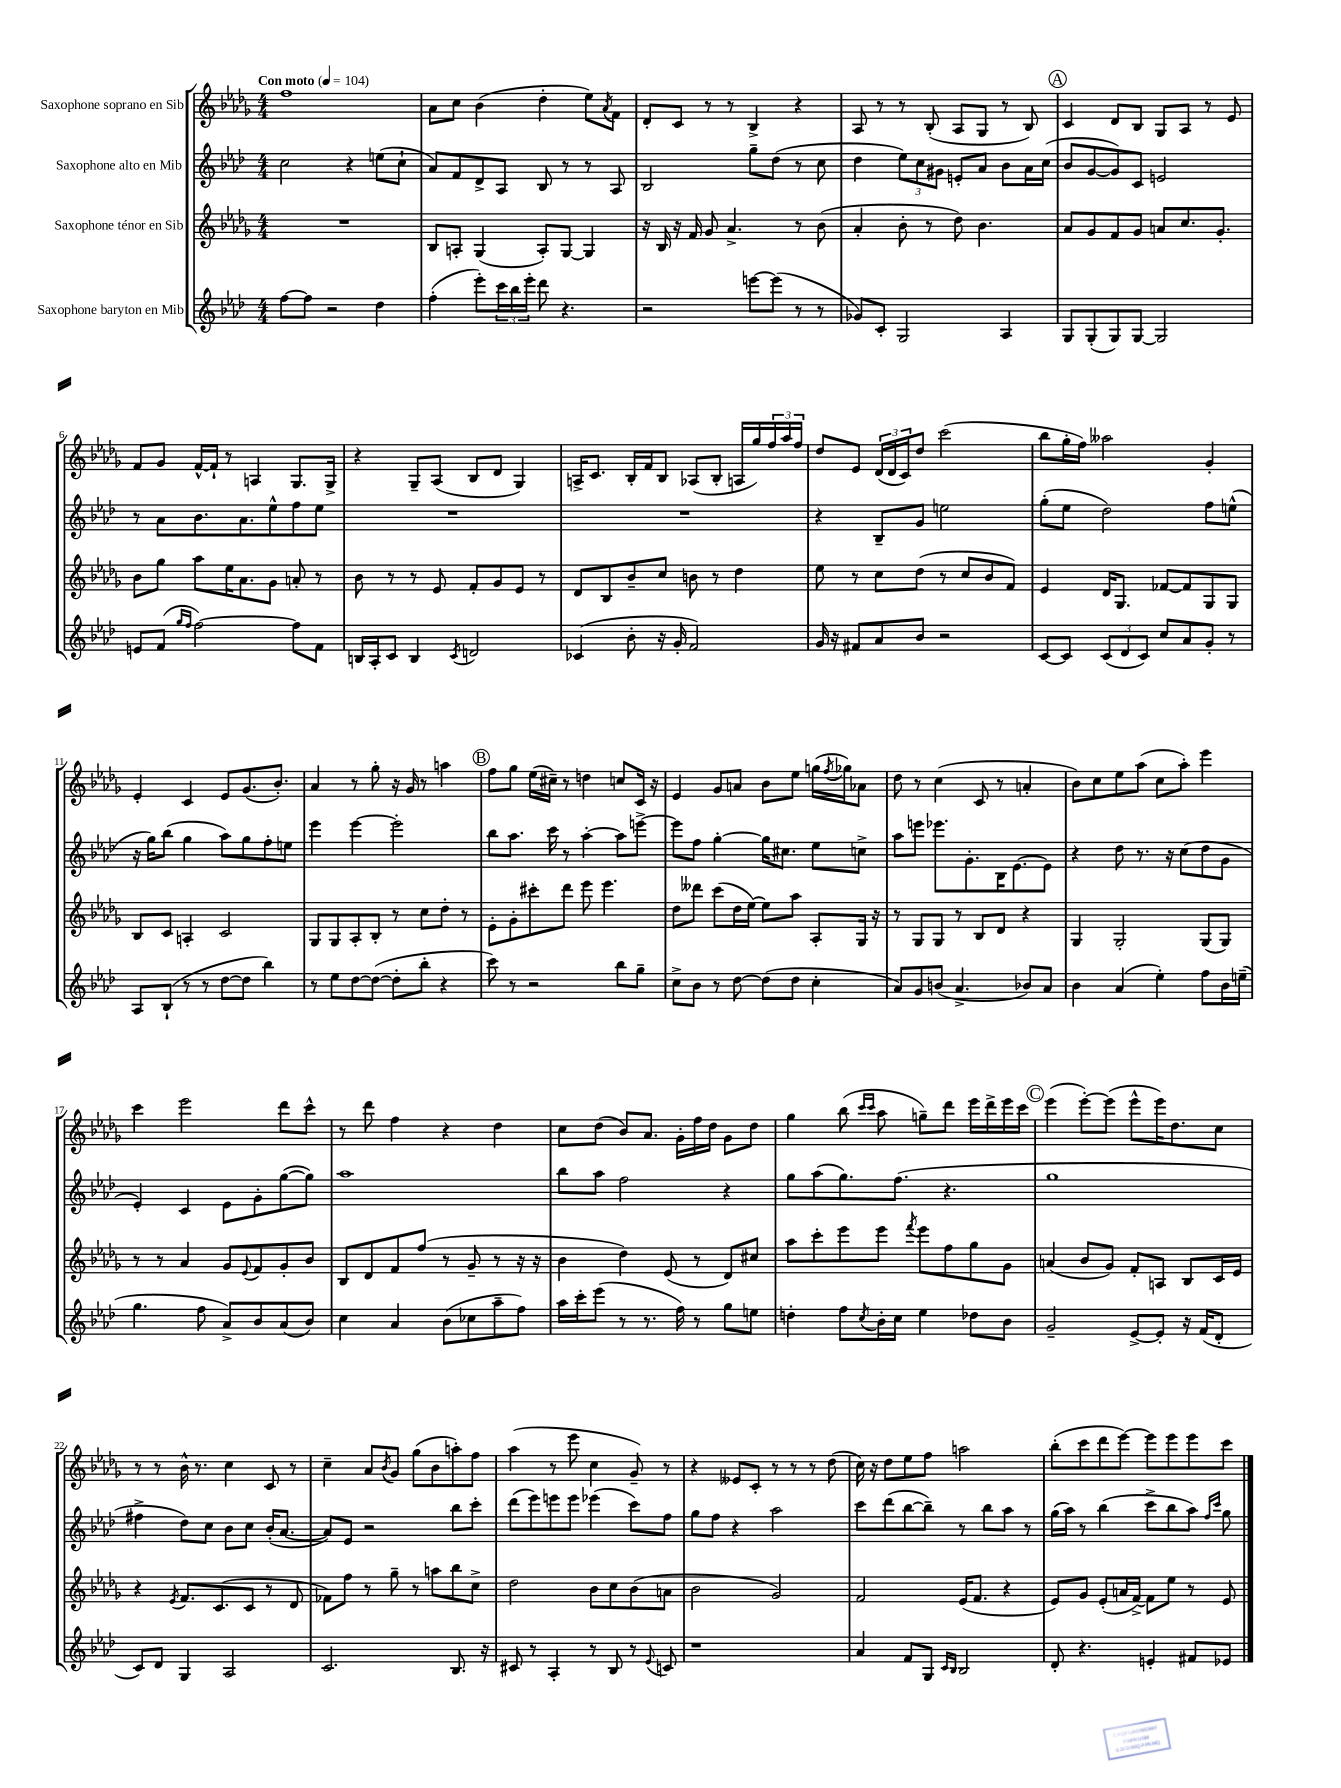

**kern	**kern	**kern	**kern
*part4	*part3	*part2	*part1
*staff4	*staff3	*staff2	*staff1
*I"Saxophone baryton en Mib	*I"Saxophone ténor en Sib	*I"Saxophone alto en Mib	*I"Saxophone soprano en Sib
*clefG2	*clefG2	*clefG2	*clefG2
*k[b-e-a-d-]	*k[b-e-a-d-g-]	*k[b-e-a-d-]	*k[b-e-a-d-g-]
*M4/4	*M4/4	*M4/4	*M4/4
*MM104	*MM104	*MM104	*MM104
=1	=1	=1	=1
!	!	!	!LO:TX:a:B:t=Con moto
[8ff\L	1r	2cc\	1ff
8ff\J]	.	.	.
2r	.	.	.
.	.	4r	.
4dd-\	.	(8een\L	.
.	.	8cc`\J	.
=2	=2	=2	=2
(4ff'\	8B-/L	8a-/L)	8a-\L
.	8An'/J	8f/	8cc\J
8eee-'\L)	(4G-/	8d-^/	(4b-\
24ccc\L	.	8A-/J	.
24bb-\	.	.	.
24eee-'\JJ	.	.	.
8ddd-\	8A'/L)	8B-/	4dd-'\
4.r	[8G-/J	8r	.
.	4G-/]	8r	8ee-\L)
.	.	.	8qa-/
.	.	8A-/	8f\J
=3	=3	=3	=3
2r	16r	2B-/	8d-'/L
.	16B-/	.	.
.	16r	.	8c/J
.	16f/	.	.
.	8g-/	.	8r
.	4.a-^/	.	8r
[8eeen\L	.	8gg~\L	4B-^/
(8eee\J]	.	(8dd-\J	.
8r	8r	8r	4r
8r	(8b-\	8cc\	.
=4	=4	=4	=4
8g-X/L)	4a-'/	4dd-\	8A-/
8c'/J	.	.	8r
2G/	8b-'\	12ee-\L)	8r
.	.	12cc\	.
.	8r	.	(8B-'/
.	.	12g#X\J	.
.	8dd-\)	8en'/L	8A-/L
.	4.b-\	8a-/J	8G-/J
4A-/	.	8b-\L	8r
.	.	16a-\L	8B-/)
.	.	(16cc\JJ	.
!!LO:REH:place=s1:t=A
=5	=5	=5	=5
8G/L	8a-/L	8b-/L	4c/
(8G'/	8g-/	[8g/	.
8G/)	8f/	8g/])	8d-/L
[8G/J	8g-/J	8c/J	8B-/J
2G/]	8an/L	2en/	8G-/L
.	8.cc/	.	8A-/J
.	.	.	8r
.	8.g-'/J	.	.
.	.	.	8e-/
!!LO:LB:g=z
=6	=6	=6	=6
8en/L	8b-\L	8r	8f/L
(8f/J	8gg-\J	8a-\L	8g-/J
16qqgg/LL	.	.	.
16qqff/JJ	.	.	.
[2ff\)	8aa-\L	8.b-\	[16f^^/LL
.	.	.	16f`/JJ]
.	16ee-\K	.	8r
.	8.a-\	8.a-\	.
.	.	.	4An/
.	8g-\J	8ee-^^\	.
8ff\L]	8an'/	8ff\	8.G-/L
8f\J	8r	8ee-\J	.
.	.	.	16G-^/Jk
=7	=7	=7	=7
16Bn/LL	8b-\	1r	4r
16A-'/J	.	.	.
8c/J	8r	.	.
4B/	8r	.	8G-~/L
.	8e-/	.	(8A-/J
8qc/	.	.	.
2dn/	8f'/L	.	8B-/L
.	8g-/	.	8d-/J
.	8e-/J	.	4G-/)
.	8r	.	.
=8	=8	=8	=8
(4c-X/	8d-/L	1r	16An^/KL
.	.	.	8.c/J
.	8B-/	.	.
8b-'\	8b-~/	.	16B-'/LL
.	.	.	16f/J
16r	8cc/J	.	8B-/J
16g'/	.	.	.
2f/)	8bn\	.	(8A-X/L
.	8r	.	8B-'/J
.	4dd-\	.	16An/LL
.	.	.	16gg-/)
.	.	.	24ff/
.	.	.	24aa-/
.	.	.	24ff/JJ
=9	=9	=9	=9
16g/	8ee-\	4r	8dd-/L
16r	.	.	.
8f#X/L	8r	.	8e-/J
8a-/	8cc\L	8B-~/L	(24d-/LL
.	.	.	24d-/
.	.	.	24c/J)
8b-/J	(8dd-\J	8g/J	8dd-/J
2r	8r	2een\	(2ccc\
.	8cc/L	.	.
.	8b-/	.	.
.	8f/J)	.	.
=10	=10	=10	=10
[8c/L	4e-/	(8gg'\L	8bb-\L
8c/J]	.	8ee-\J	16gg-'\L
.	.	.	16ff\JJ)
(12c/L	16d-/KL	2dd-\)	2aa--X\
.	8.G-/J	.	.
12d-/	.	.	.
12c/J)	.	.	.
8cc/L	[8f-X/L	.	.
8a-/	8f-/]	.	.
8g'/J	8G-/	8ff\L	4g-'/
8r	8G-/J	(8een^^\J	.
!!LO:LB:g=z
=11	=11	=11	=11
8A-/L	8B-/L	16r	4e-'/
.	.	16gg\KL)	.
(8B-`/J	8c/J	(8bb-\J	.
8r	4An'/	4gg\	4c/
8r	.	.	.
[8dd-\L	2c/	8aa-\L)	8e-/L
8dd-\J]	.	8gg\	(8.g-/
4bb-\)	.	8ff'\	.
.	.	.	8.b-'/J)
.	.	8een\J	.
=12	=12	=12	=12
8r	8G-/L	4eee-\	4a-/
8ee-\L	8G-/	.	.
[8dd-\	8A-'/	[4eee-\	8r
(8dd-\J_	8B-'/J	.	8gg-'\
8dd-'\L]	8r	2eee-'\]	16r
.	.	.	16g-/
8bb-'\J	8cc\L	.	8r
4r	8dd-'\J	.	4aan\
.	8r	.	.
!!LO:REH:place=s1:t=B
=13	=13	=13	=13
8ccc\)	8e-'\L	8bb-\L	8ff\L
8r	8g-'\	8.aa-\J	8gg-\J
2r	8ccc#X'\	.	(16ee-\LL
.	.	16ccc\	16cc#X~\JJ)
.	8ddd-\J	8r	8r
.	8eee-\	[4aa-'\	4ddn\
.	4.eee-\	.	.
8bb-\L	.	8aa-\L]	8ccn/L
8gg~\J	.	[8eeen^\J	16c/Jk
.	.	.	16r
=14	=14	=14	=14
8cc^\L	8dd-\L	8eee\L]	4e-/
8b-\J	8ddd--X\J	8ff\J	.
8r	(8ccc\L	[4gg'\	8g-/L
[8dd-\	16dd-\L	.	8an/J
.	[16ee-\JJ)	.	.
(8dd-\L]	8ee-\L]	16gg\KL]	8b-\L
.	.	8.cc#X\J	.
8dd-\J	8aa-\J	.	8ee-\J
4cc'\	8A-'/L	8ee-\L	(16ggn\LL
.	.	.	8qff/
.	.	.	16gg-X\J)
.	16G-/Jk	8ccn^\J	8a-X\J
.	16r	.	.
=15	=15	=15	=15
8a-/L)	8r	8aa-\L	8dd-\
8g/	8G-/L	8eeen\J	8r
(8bn/J	8G-/J	8.eee-X\L	(4cc\
4.a-^/	8r	.	.
.	.	8.g'\	.
.	8B-/L	.	8c/
.	8d-/J	16B-\K	8r
.	.	[8.e-\	.
8b-X/L)	4r	.	4an'/
8a-/J	.	8e-\J]	.
=16	=16	=16	=16
4b-\	4G-/	4r	8b-\L)
.	.	.	8cc\
(4a-/	2G-'/	8dd-\	8ee-\
.	.	8.r	(8aa-\J
4ee-'\)	.	.	8cc\L
.	.	16r	.
.	.	(8cc\L	8aa-'\J)
8ff\L	(8G-/L	8dd-\	4eee-\
16b-\L	8G-/J)	8g\J	.
(16een~\JJ	.	.	.
!!LO:LB:g=z
=17	=17	=17	=17
4.gg\	8r	4e-'/)	4ccc\
.	8r	.	.
.	4a-/	4c/	2eee-\
8ff\	.	.	.
8a-^/L)	8g-/L	8e-\L	.
.	8qqe-/	.	.
8b-/	8f/	8g'\	.
(8a-/	8g-'/	([8gg\	8ddd-\L
8b-/J)	8b-/J	8gg\J])	8ccc^^\J
=18	=18	=18	=18
4cc\	8B-/L	1aa-	8r
.	8d-/	.	8ddd-\
4a-/	8f/	.	4ff\
.	(8ff/J	.	.
(8b-\L	8r	.	4r
8cc-X\	8g-~/	.	.
8aa-~\	8r	.	4dd-\
8ff\J)	16r	.	.
.	16r	.	.
=19	=19	=19	=19
16aa-\LL	4b-\	8bb-\L	8cc\L
16ccc'\J	.	.	.
(8eee-\J	.	8aa-\J	(8dd-\J
8r	4dd-\)	2ff\	8b-/L)
8.r	.	.	8.a-/J
.	(8e-/	.	.
16ff\)	.	.	16g-'\LL
8r	8r	.	16ff\
.	.	.	16dd-\JJ
8gg\L	8d-/L)	4r	8g-\L
8een\J	8cc#X/J	.	8dd-\J
=20	=20	=20	=20
4ddn'\	8aa-\L	8gg\L	4gg-\
.	8ccc'\	(8aa-\	.
8ff\L	8eee-\	8.gg\)	(8bb-\
.	.	.	16qqccc/LL
8qcc/	.	.	16qqccc/JJ
16b-'\L	8eee-\J	.	8aa-\
16cc\JJ	.	(8.ff\J	.
.	8qfff/	.	.
4ee-\	8eee-\L	.	8ggn~\L)
.	8ff\	4.r	8ddd-\J
8dd-X\L	8gg-\	.	16eee-\LL
.	.	.	16ddd-^\
8b-\J	8g-\J	.	16eee-\
.	.	.	16ccc\JJ
!!LO:REH:place=s1:t=C
=21	=21	=21	=21
2g~/	(4an/	1gg	(4eee-\
.	8b-/L	.	[8eee-'\L)
.	8g-/J)	.	(8eee-\J]
[8e-^/L	8f'/L	.	8eee-^^\L
8e-'/J]	8An/J	.	16eee-\K)
.	.	.	8.dd-\
16r	8B-/L	.	.
(16f/KL	.	.	.
8d-'/J	16c/L	.	8cc\J
.	16e-/JJ	.	.
!!LO:LB:g=z
=22	=22	=22	=22
8c/L)	4r	4ff#X^\	8r
8d-/J	.	.	8r
.	8qe-/	.	.
4G/	8.f/L	8dd-\L)	16b-^^\
.	.	.	8.r
.	.	8cc\J	.
.	(8.c/	.	.
2A-/	.	8b-\L	4cc\
.	8c/J	8cc\J	.
.	8r	(16b-'/KL	8c/
.	.	[8.a-/J	.
.	8d-/	.	8r
=23	=23	=23	=23
2.c/	8f-X\L)	8a-/L])	4cc~\
.	8ff\J	8e-/J	.
.	8r	2r	8a-/L
.	.	.	8qb-/
.	8gg-~\	.	8g-/J
.	8r	.	(8gg-\L
.	8aan\L	.	8b-\
8.B-/	8bb-\	8bb-\L	8aan'\)
.	8cc^\J	8ccc'\J	8ff\J
16r	.	.	.
=24	=24	=24	=24
8c#X/	2dd-\	(8ddd-\L	(4aa-\
8r	.	8eee-\)	.
4A-'/	.	8eeen\	8r
.	.	8eee\J	8eee-\
8r	8b-\L	(4eee-X\	4cc\
8B-/	8cc\	.	.
8r	(8b-\	8ccc\L)	8g-~/)
8qqe-/	.	.	.
8cn/	8an\J	8ff\J	8r
=25	=25	=25	=25
1r	2b-\	8gg\L	4r
.	.	8ff\J	.
.	.	4r	8e--X/L
.	.	.	8c'/J
.	2g-/)	2aa-\	8r
.	.	.	8r
.	.	.	8r
.	.	.	(8dd-\
=26	=26	=26	=26
4a-/	2f/	8ccc\L	16cc\)
.	.	.	16r
.	.	(8ddd-\	8dd-\L
8f/L	.	[8bb-\	8ee-\
8G/J	.	8bb-~\J])	8ff\J
16qqc/LL	.	.	.
16qqB-/JJ	.	.	.
2B-/	(16e-/KL	8r	2aan\
.	8.f/J	.	.
.	.	8bb-\L	.
.	4r	8aa-\J	.
.	.	8r	.
=27	=27	=27	=27
8d-'/	8e-/L)	(16gg\LL	(8bb-'\L
.	.	16aa-\JJ)	.
4.r	8g-/J	8r	8ccc\
.	(8e-'/L	(4bb-\	8ddd-\
.	16an/L	.	[8eee-\J)
.	[16f^/JJ)	.	.
4en'/	8f\L]	8ccc^\L	8eee-\L]
.	8ee-\J	8bb-\	8eee-\
8f#X/L	8r	8aa-\J)	8eee-\
.	.	16qqff/LL	.
.	.	16qqccc/JJ	.
8e-X/J	8e-/	8gg\	8ccc\J
==	==	==	==
*-	*-	*-	*-
